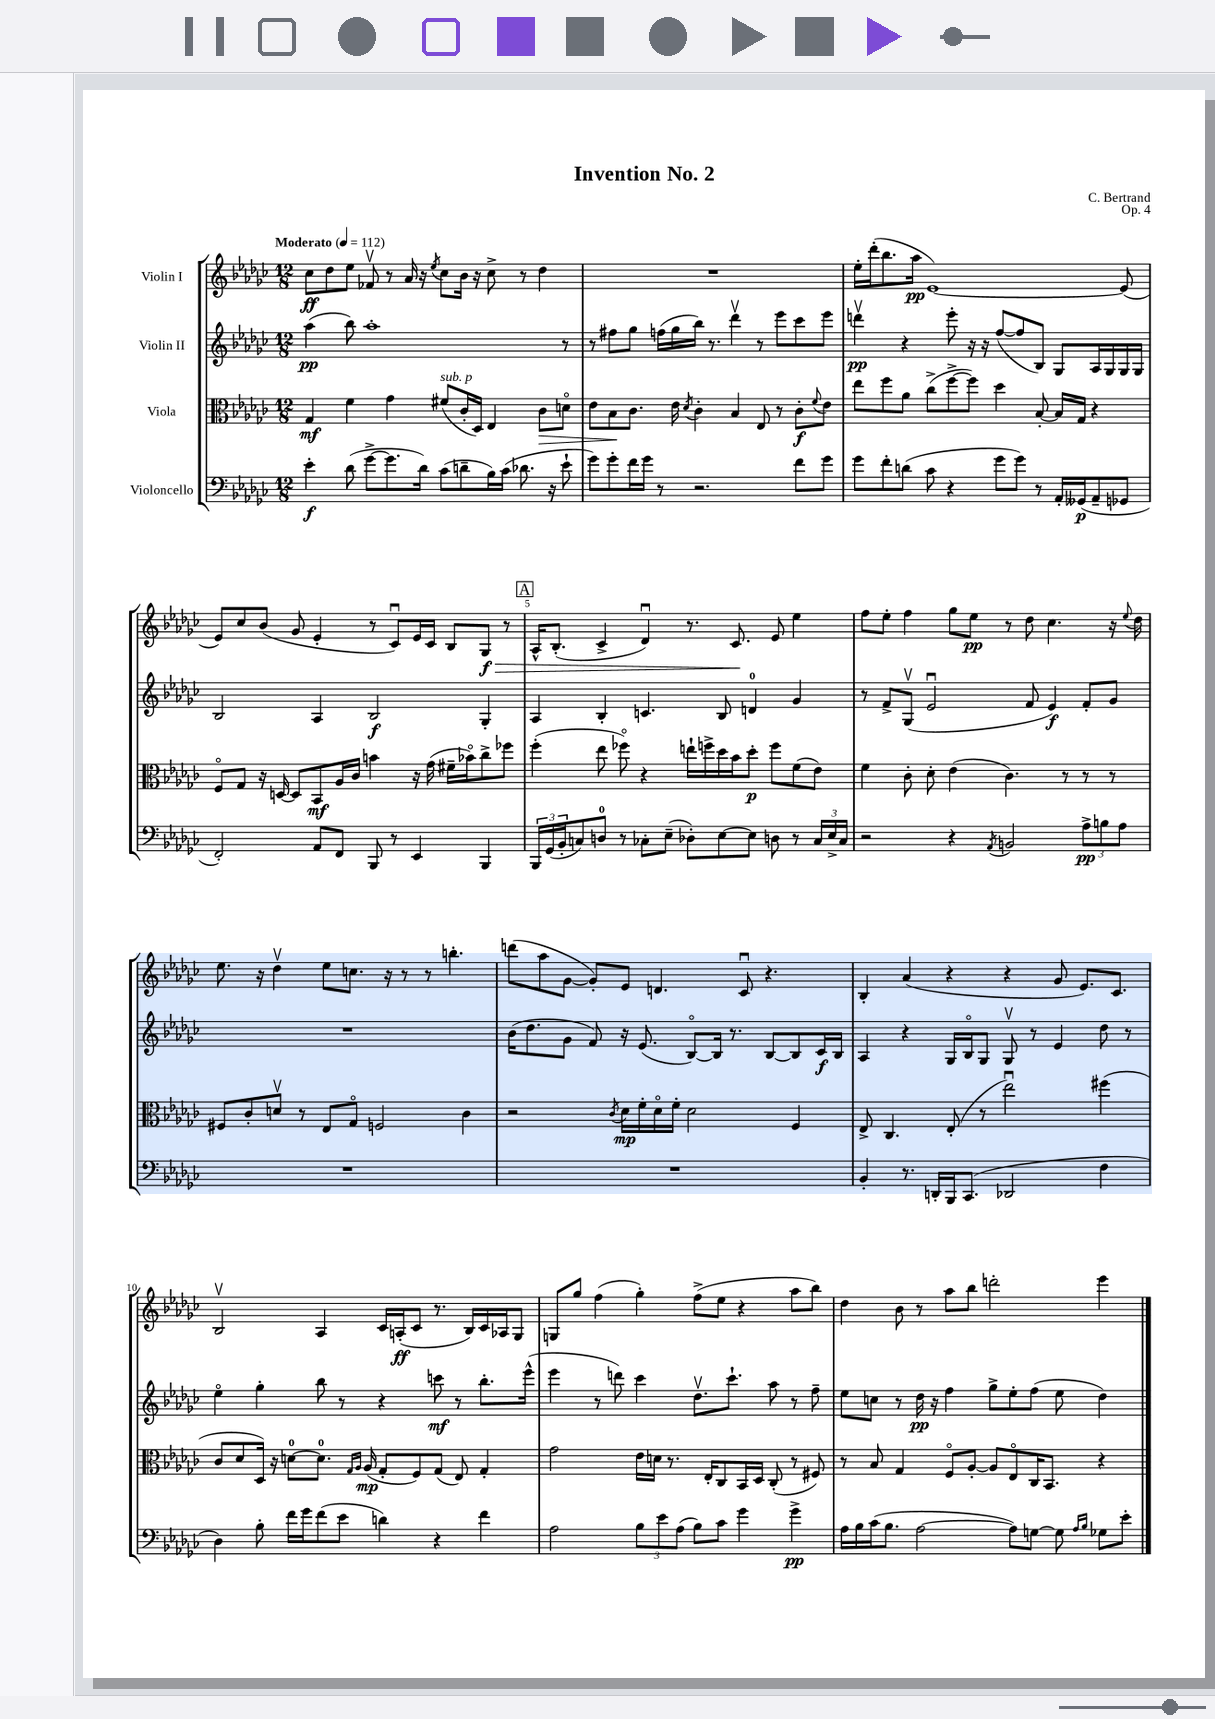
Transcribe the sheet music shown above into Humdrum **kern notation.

**kern	**kern	**kern	**kern
*staff4	*staff3	*staff2	*staff1
*clefF4	*clefC3	*clefG2	*clefG2
*k[b-e-a-d-g-c-]	*k[b-e-a-d-g-c-]	*k[b-e-a-d-g-c-]	*k[b-e-a-d-g-c-]
*M12/8	*M12/8	*M12/8	*M12/8
*MM112	*MM112	*MM112	*MM112
4e-'\	4G-/	(4aa-\	8cc-\L
.	.	.	8dd-\
(8d-\	4f\	8bb-\)	8ee-\J
[8g-^\L	.	1aa-'	8f-v/
8.g-\]	4g-\	.	8r
.	.	.	16a-/
16d-\Jk)	.	.	16r
.	.	.	8qee-/
(8c-\L	(8f#/L	.	8cc-\L
8d~\	16c-'/L	.	16b-\Jk
.	16D-/JJ)	.	16r
16B-\L)	4E-/	.	8cc-^\
(16c-\JJ	.	.	.
8.d-\	.	.	8r
.	8c-\L	.	4dd-\
16r	.	.	.
8e-`\	8do\J	8r	.
=	=	=	=
8g-\L)	8e-\L	8r	1.r
8g-'\	8B-\	8ff#\L	.
16f\L	8.c-\J	8gg-\J	.
16g-\JJ	.	.	.
8r	.	(16ff\LL	.
.	16e-\	16gg-\	.
.	8qd-/	.	.
2.r	4c-'\	16bb-\JJ)	.
.	.	8.r	.
.	4B-/	4ddd-v\	.
.	8E-/	8r	.
.	8r	8eee-\L	.
8f\L	8c-'\L	8ccc-\	.
.	8qqf/	.	.
8g-\J	8e-\J	8eee-\J	.
=	=	=	=
8g-\L	8ee-\L	4dddv\	16ee-'\LL
.	.	.	(16ddd-'\J
8f'\	8ff\	.	8.bb-\
(8d\J	8a-\J	4r	.
.	.	.	16aa-\Jk
8c-\	(8cc-^\L	.	[1e-)
4r	[8ff^\	8eee-'\	.
.	8ff\]J)	16r	.
.	.	16r	.
8g-\L	4dd-\	([8ff/L	.
8g-\J)	.	8ff/]	.
8r	[8B-'/	8B-/J)	.
16AA-'/LL	16B-/]LL	8G-/L	.
(16GG--/J	16G-/JJ	.	.
8AA-~/	4r	16A-/L	.
.	.	16G-/	.
8GG-/J	.	16G-/	(8e-/]
.	.	16G-/JJ	.
=	=	=	=
2FF'/)	8Fo/L	2B-/	8e-/L)
.	8G-/J	.	8cc-/
.	16r	.	(8b-/J
.	[16D/	.	.
.	8D/]L	.	8g-/
8AA-/L	8BB-/	4A-/	4e-'/
8FF/J	16A-/L	.	.
.	16c-/JJ	.	.
8BBB-/	4b\	2B-/	8r
8r	.	.	8c-u/L)
4EE-/	16r	.	16e-/L
.	(16g-\	.	16c-/JJ
.	16f#~\LL	.	8B-/L
.	16b-o\J)	.	.
4BBB-/	8cc-^\	4G-'/	8G-/J
.	8ff-\J	.	8r
=	=	=	=
24BBB-/LL	(4ff'\	4A-/	16A-^^/LK
(24GG-/	.	.	.
.	.	.	(8.B-'/J
24BB-'/J	.	.	.
8C/)	.	.	.
8D/J	8ee-\	4B-'/	4c-^/
8r	8ff-o\)	.	.
8C-'\L	4r	4.c/	4d-u/)
(8E-~\J	.	.	.
8D-'\L)	16ee`\LL	.	8.r
.	16ff^\	.	.
[8E-\	16dd-\	8B-/	.
.	16b-\J	.	8.c-/
8E-\]J	8dd-'\J	4d/	.
8D\	8ff\L	.	8e-/
8r	(8f\	4g-/	4ee-\
24C-/LL	8e-\J)	.	.
24E-^/	.	.	.
24C-/JJ	.	.	.
=	=	=	=
2r	4f\	8r	8ff\L
.	.	8f^/L	8ee-'\J
.	8c-'\	(8G-v/J	4ff\
.	8d-'\	2e-u/	.
4r	(4e-\	.	8gg-\L
.	.	.	8ee-\J
8qAA-/	.	.	.
2BB/	4.c-\)	.	8r
.	.	8f/	8dd-\
.	.	4e-/)	4.cc-\
.	8r	.	.
12A-^\L	8r	8f'/L	.
12B\	.	.	.
.	8r	8g-/J	16r
12A-\J	.	.	.
.	.	.	8qqee-/
.	.	.	16dd-\
=	=	=	=
1.r	8F#/L	1.r	8.ee-\
.	8c-'/	.	.
.	.	.	16r
.	8dv/J	.	4dd-v\
.	8r	.	.
.	8E-/L	.	8ee-\L
.	8G-o/J	.	8.cc\J
.	2F/	.	.
.	.	.	16r
.	.	.	8r
.	.	.	8r
.	.	.	4.bb'\
.	4c-\	.	.
=	=	=	=
1.r	2r	(16b-\LK	(8ddd\L
.	.	8.dd-\	.
.	.	.	8aa-\
.	.	8g-\J	[8g-\J
.	.	8f/)	8g-'/]L)
.	8qc-/	.	.
.	16d-\LL	16r	8e-/J
.	16f'\	(8.e-/	.
.	16d-o\	.	4.d/
.	16f'\JJ	.	.
.	2d-\	[8B-o/L)	.
.	.	16B-/]Jk	.
.	.	8.r	.
.	.	.	8c-u/
.	.	[8B-/L	4.r
.	4F/	8B-/]	.
.	.	16c-/L	.
.	.	16B-/JJ	.
=	=	=	=
4BB-'/	8E-^/	4A-/	4B-'/
.	4.C-/	.	.
8.r	.	4r	(4a-/
16DD'/LL	.	.	.
16BBB-/J	(8E-'/	16G-/LL	4r
(8.CC-/J	.	16B-o/J	.
.	8r	8G-/J	.
2DD-/	2ee-u\)	8G-v/	4r
.	.	8r	.
.	.	4e-/	8g-/
.	.	.	8.e-/L)
4F\	(4ff#\	8dd-\	.
.	.	.	8.c-/J
.	.	8r	.
=	=	=	=
4D-\)	8c-/L	4ee-o\	2B-v/
.	8d-/	.	.
8B-'\	16D-/Jk)	4gg-'\	.
.	16r	.	.
16f\LL	[8d\L	.	.
16g-\J	.	.	.
(8f\	8.d\]J	8bb-\	4A-/
8e-\J	.	8r	.
.	16qqG-/LL	.	.
.	16qqA-/JJ	.	.
.	(16A-/	.	.
4d\)	8G-'/L	4r	16c-/LL
.	.	.	(16A'/J
.	8F/)	.	8c-/J
4r	(8G-/J	8ccc\	8.r
.	8E-/)	8r	.
.	.	.	16B-/LL)
4f\	4G-'/	8.bb-'\L	16c-/
.	.	.	16A-/J
.	.	.	8G-/J
.	.	(16eee-^^\Jk	.
=	=	=	=
2A-\	2g-\	4eee-\	8G/L
.	.	.	8gg-/J
.	.	8r	(4ff\
.	.	8ddd\)	.
12B-\L	16e-\LL	4ccc-\	4gg-'\)
.	16d\JJ	.	.
12e-\	.	.	.
.	8.r	.	.
(12A-\J	.	.	.
8B-\L)	.	8.dd-v\L	(8ff^\L
.	16E-'/LK	.	.
8c-\J	8C-/	.	8ee-\J
.	.	8.ccc-`\J	.
4g-\	16BB-/L	.	4r
.	16D-/JJ	.	.
.	(8C-'/	8aa-\	.
4g-^\	8r	8r	8aa-\L
.	8F#/)	8ff~\	8bb-\J)
=	=	=	=
16A-\LL	8r	8ee-\L	4dd-\
16B-\	.	.	.
(16c-\J	8B-/	8cc\J	.
8.B-\J	.	.	.
.	4G-/	8r	8b-\
[2A-\	.	16dd-\	8r
.	.	16r	.
.	8Fo/L	4ff\	8aa-\L
.	[8A-'/J	.	8bb-\J
.	8A-/]L	8gg-^\L	2ddd'\
8A-\]L)	8E-o/	8ee-'\	.
[8G\J	16C-/K	(8ff\J	.
.	8.BB-/J	.	.
8G\]	.	8ee-\	.
16qqA-/LL	.	.	.
16qqB-/JJ	.	.	.
8G-\L	4r	4dd-\)	4eee-\
8e-'\J	.	.	.
==	==	==	==
*-	*-	*-	*-
